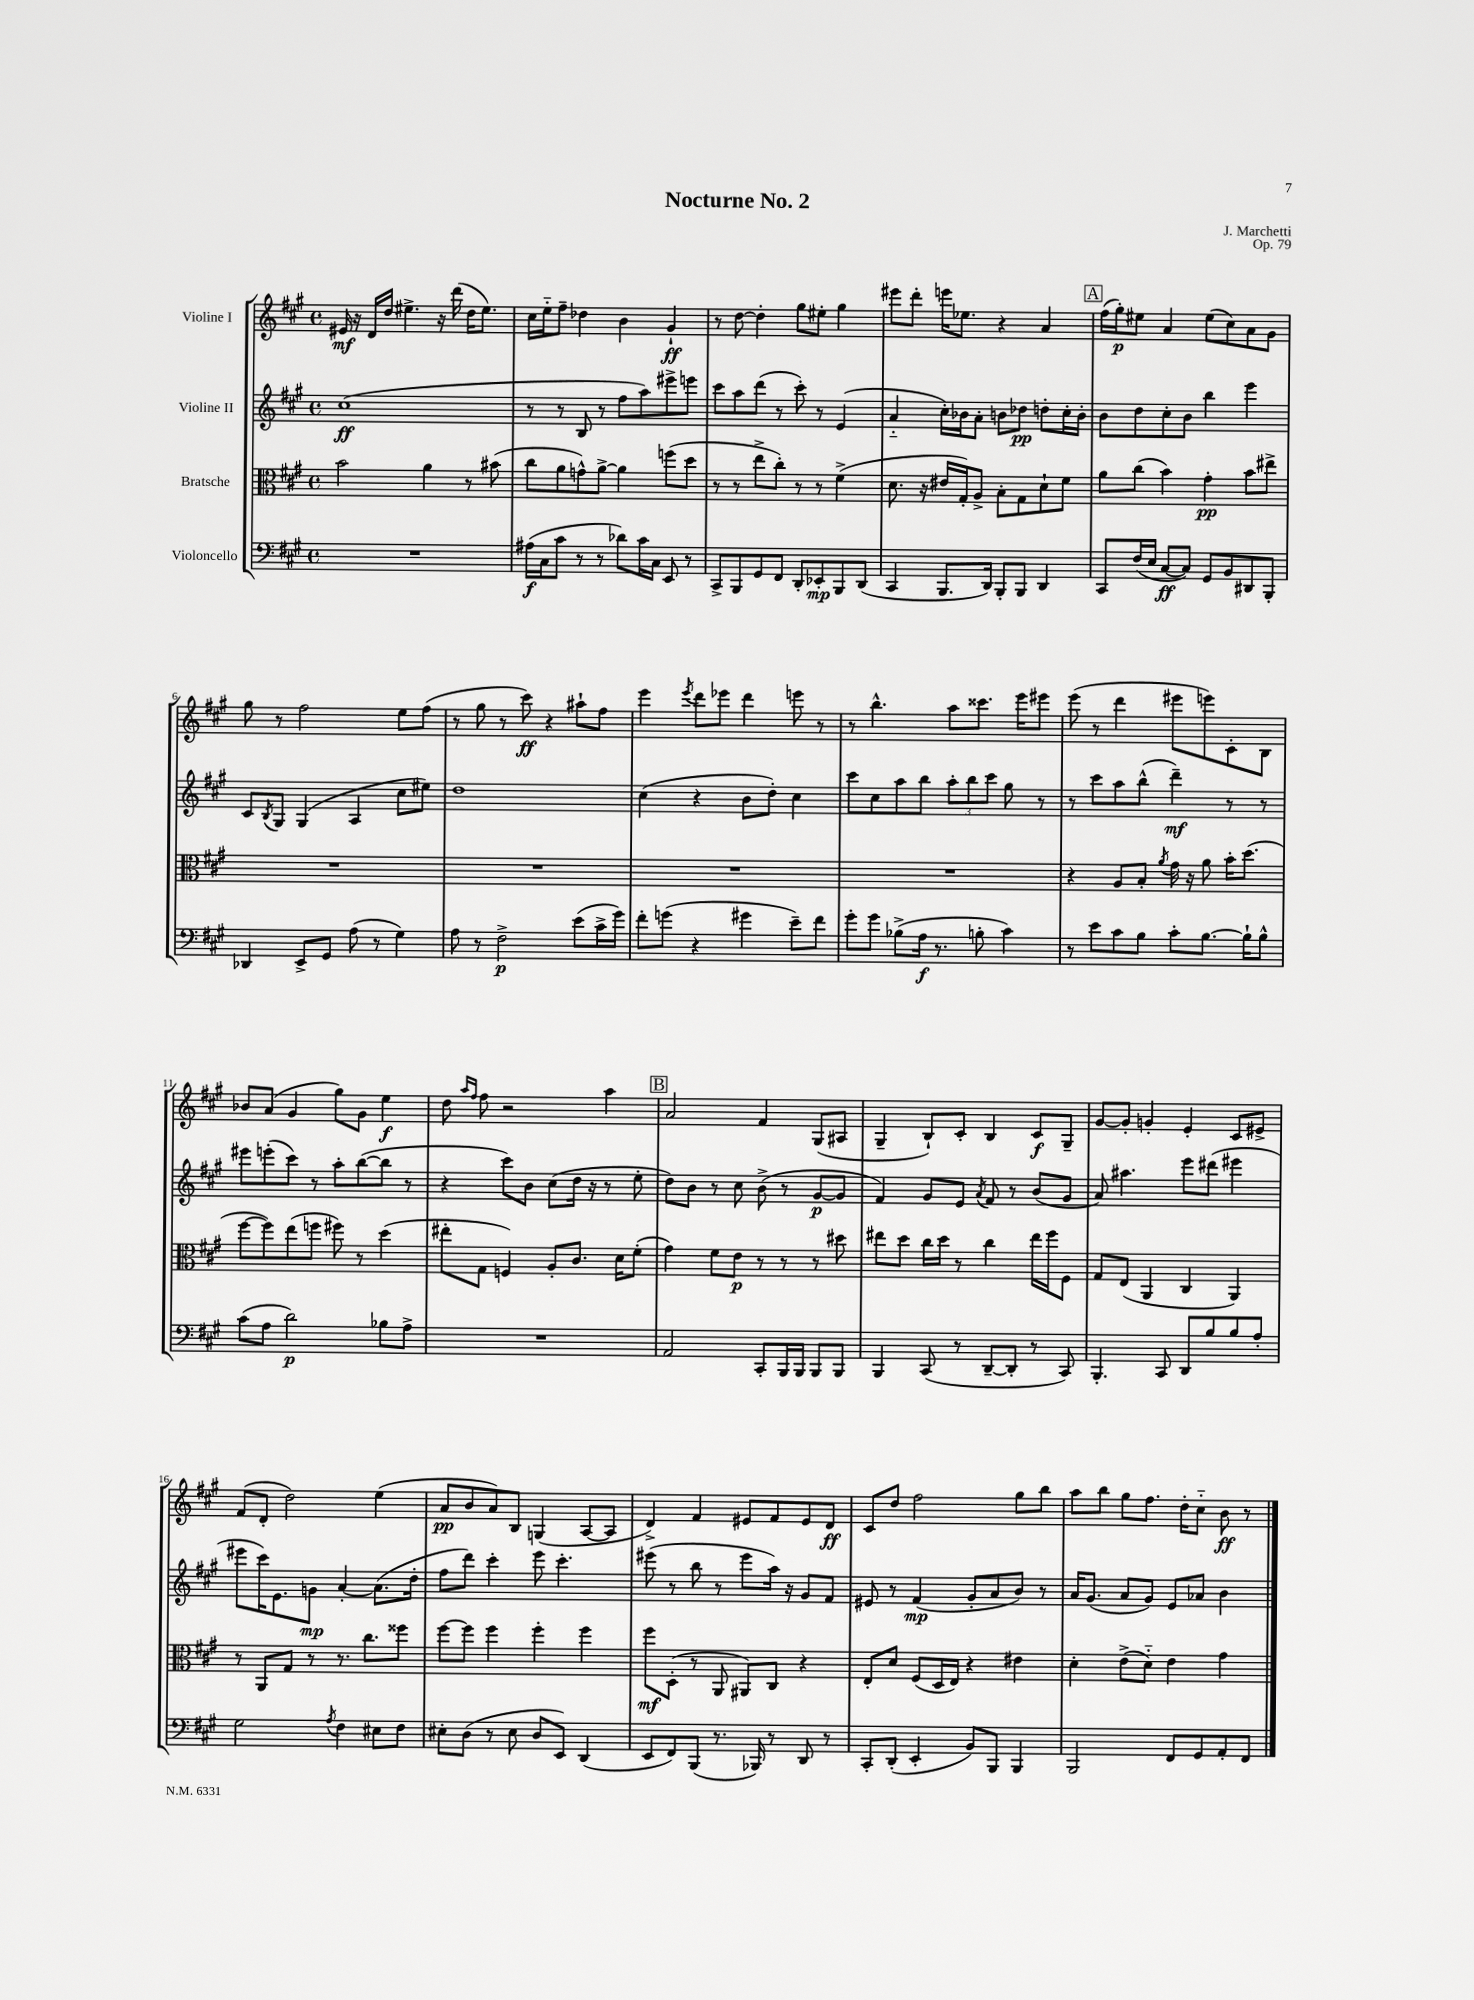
\header { title = "Nocturne No. 2" composer = "J. Marchetti" opus = "Op. 79" }
<<
\new StaffGroup <<
\new Staff = "s0" \with { instrumentName = "Violine I" } {
    \clef treble \key a \major \defaultTimeSignature \time 4/4
    eis'16\mf r16 d'16 d''16 eis''4.-> r16 d'''16( d''16 eis''8.) |
    cis''16 e''16-_ fis''8-- des''4 b'4 gis'4-!\ff |
    r8 d''8~ d''4-. gis''8 eis''8-. gis''4 |
    eis'''8 d'''8-. e'''16 ees''8. r4 a'4 |
    \mark \markup { \box "A" } fis''16( gis''16-.\p) eis''8 a'4 eis''8( cis''8) a'8 gis'8 |
    gis''8 r8 fis''2 e''8 fis''8( |
    r8 gis''8 r8 cis'''8\ff) r4 ais''8-! fis''8 |
    e'''4 \acciaccatura { e'''8 } d'''8 ees'''8 d'''4 e'''8 r8 |
    r8 b''4.-^ a''8 cisis'''8. e'''16 eis'''8 |
    e'''8( r8 d'''4 eis'''8 e'''8) cis'8-. b8 |
    bes'8 a'8( gis'4 gis''8) gis'8 e''4\f |
    d''8 \grace { a''16 fis''16 } fis''8 r2 a''4 |
    \mark \markup { \box "B" } a'2 fis'4 gis8( ais8 |
    gis4-- b8-!) cis'8-. b4 cis'8\f gis8-- |
    gis'8~ gis'8-. g'4-. e'4-. cis'8 eis'8-> |
    fis'8( d'8-. d''2) e''4( |
    a'8\pp b'8 a'8) b8 g4( a8~ a8 |
    d'4->) fis'4 eis'8 fis'8 eis'8 d'8\ff |
    cis'8 d''8 fis''2 gis''8 b''8 |
    a''8 b''8 gis''8 fis''8. d''16-. cis''8-_ b'8\ff r8 \bar "|." |
}
\new Staff = "s1" \with { instrumentName = "Violine II" } {
    \clef treble \key a \major \defaultTimeSignature \time 4/4
    cis''1\ff( |
    r8 r8 b8 r8 fis''8 a''8) eis'''8-> e'''8 |
    cis'''8 a''8 d'''8( r8 cis'''8-.) r8 e'4( |
    a'4-_ cis''16-.) bes'16 a'8-. b'8 des''8\pp d''8-. cis''16-. b'16-. |
    \mark \markup { \box "A" } b'8 d''8 cis''8-. b'8 b''4 e'''4 |
    cis'8 \acciaccatura { b8 } gis8 gis4( a4 cis''8 eis''8) |
    d''1 |
    cis''4( r4 b'8 d''8-.) cis''4 |
    cis'''8 cis''8 a''8 b''8 \tuplet 3/2 { a''8-. b''8 cis'''8 } gis''8 r8 |
    r8 cis'''8 a''8 b''8-^( d'''4--\mf) r8 r8 |
    eis'''8 e'''8-.( cis'''8) r8 a''8-. b''8~( b''8 r8 |
    r4 cis'''8) b'8 cis''8( d''16 r16 r8 e''8-. |
    \mark \markup { \box "B" } d''8) b'8 r8 cis''8 b'8->( r8 gis'8~\p gis'8 |
    fis'4) gis'8 e'8 \acciaccatura { a'8 } fis'8 r8 b'8( gis'8 |
    a'8) ais''4. e'''8 dis'''8( eis'''4 |
    eis'''8 cis'''16) e'8. g'8\mp a'4~-. a'8.( d''16-. |
    fis''8 d'''8) cis'''4-. e'''8 cis'''4.-. |
    eis'''8( r8 b''8 r8 eis'''8 a''16) r16 gis'8 fis'8 |
    eis'8 r8 fis'4\mp( gis'8-. a'8 b'8) r8 |
    a'16 gis'8.( a'8 gis'8) e'8 aes'8 b'4 \bar "|." |
}
\new Staff = "s2" \with { instrumentName = "Bratsche" } {
    \clef alto \key a \major \defaultTimeSignature \time 4/4
    b'2 a'4 r8 bis'8( |
    cis''8 a'8 g'8-^) a'8~-> a'4 f''8( d''8 |
    r8 r8 e''8-> cis''8-.) r8 r8 fis'4->( |
    d'8. r16 eis'16 gis16-.) a8-> b8-. gis8 d'8-! fis'8 |
    \mark \markup { \box "A" } a'8 cis''8( b'4) gis'4-.\pp b'8 eis''8-> |
    R1 |
    R1 |
    R1 |
    R1 |
    r4 a8 b8-. \acciaccatura { a'8 } gis'16 r16 a'8 b'16-. d''8.( |
    fis''8~ fis''8) e''8( f''8 fis''8) r8 d''4( |
    eis''8-. gis8 f4) a8-. cis'8. d'16 fis'8-.( |
    \mark \markup { \box "B" } gis'4) fis'8 e'8\p r8 r8 r8 dis''8 |
    eis''8 d''8 cis''16 d''16 r8 cis''4 eis''16 fis''16 fis8 |
    gis8 e8( a,4 cis4 a,4) |
    r8 a,8 gis8 r8 r8. cis''8. fisis''8 |
    fis''8~ fis''8 fis''4 fis''4-. fis''4 |
    fis''8\mf d8-.( r8 a,8 ais,8) cis8 r4 |
    e8-. d'8 fis8( d16 e16) r4 eis'4 |
    d'4-. e'8->( d'8-_) e'4 gis'4 \bar "|." |
}
\new Staff = "s3" \with { instrumentName = "Violoncello" } {
    \clef bass \key a \major \defaultTimeSignature \time 4/4
    R1 |
    ais16\f( cis16 cis'8 r8 r8 des'8) cis'16 cis16 e,8 r8 |
    cis,8-> b,,8 gis,8 fis,8 d,8-. ees,8-.\mp b,,8 d,8( |
    cis,4 b,,8. d,16) b,,8-. b,,8 d,4 |
    \mark \markup { \box "A" } cis,8 fis16( e16 cis8~\ff cis8) gis,8 b,8 dis,8 b,,8-. |
    des,4 e,8-> gis,8 a8( r8 gis4) |
    a8 r8 fis2->\p e'8( cis'16-> gis'16) |
    fis'8-. g'8( r4 gis'4 e'8--) fis'8 |
    gis'8-. gis'8 bes8->( a16\f r8. b8-. cis'4) |
    r8 e'8 cis'8 b8 cis'8-. b8.~ b16-! b8-^ |
    cis'8( a8 d'2\p) bes8 a8-> |
    R1 |
    \mark \markup { \box "B" } a,2 cis,8-. b,,16 b,,16 b,,8 b,,8 |
    b,,4 cis,8( r8 d,8~-- d,8-. r8 cis,8) |
    b,,4.-. cis,8 d,8 b8 b8 a8-. |
    gis2 \acciaccatura { a8 } fis4 eis8 fis8 |
    eis8-. d8( r8 eis8 d8 e,8) d,4( |
    e,8 fis,8) b,,8( r8. bes,,16) r8 d,8 r8 |
    cis,8-. d,8-.( e,4-. b,8) b,,8 b,,4 |
    b,,2 fis,8 gis,8 a,8-. fis,8 \bar "|." |
}
>>
>>
